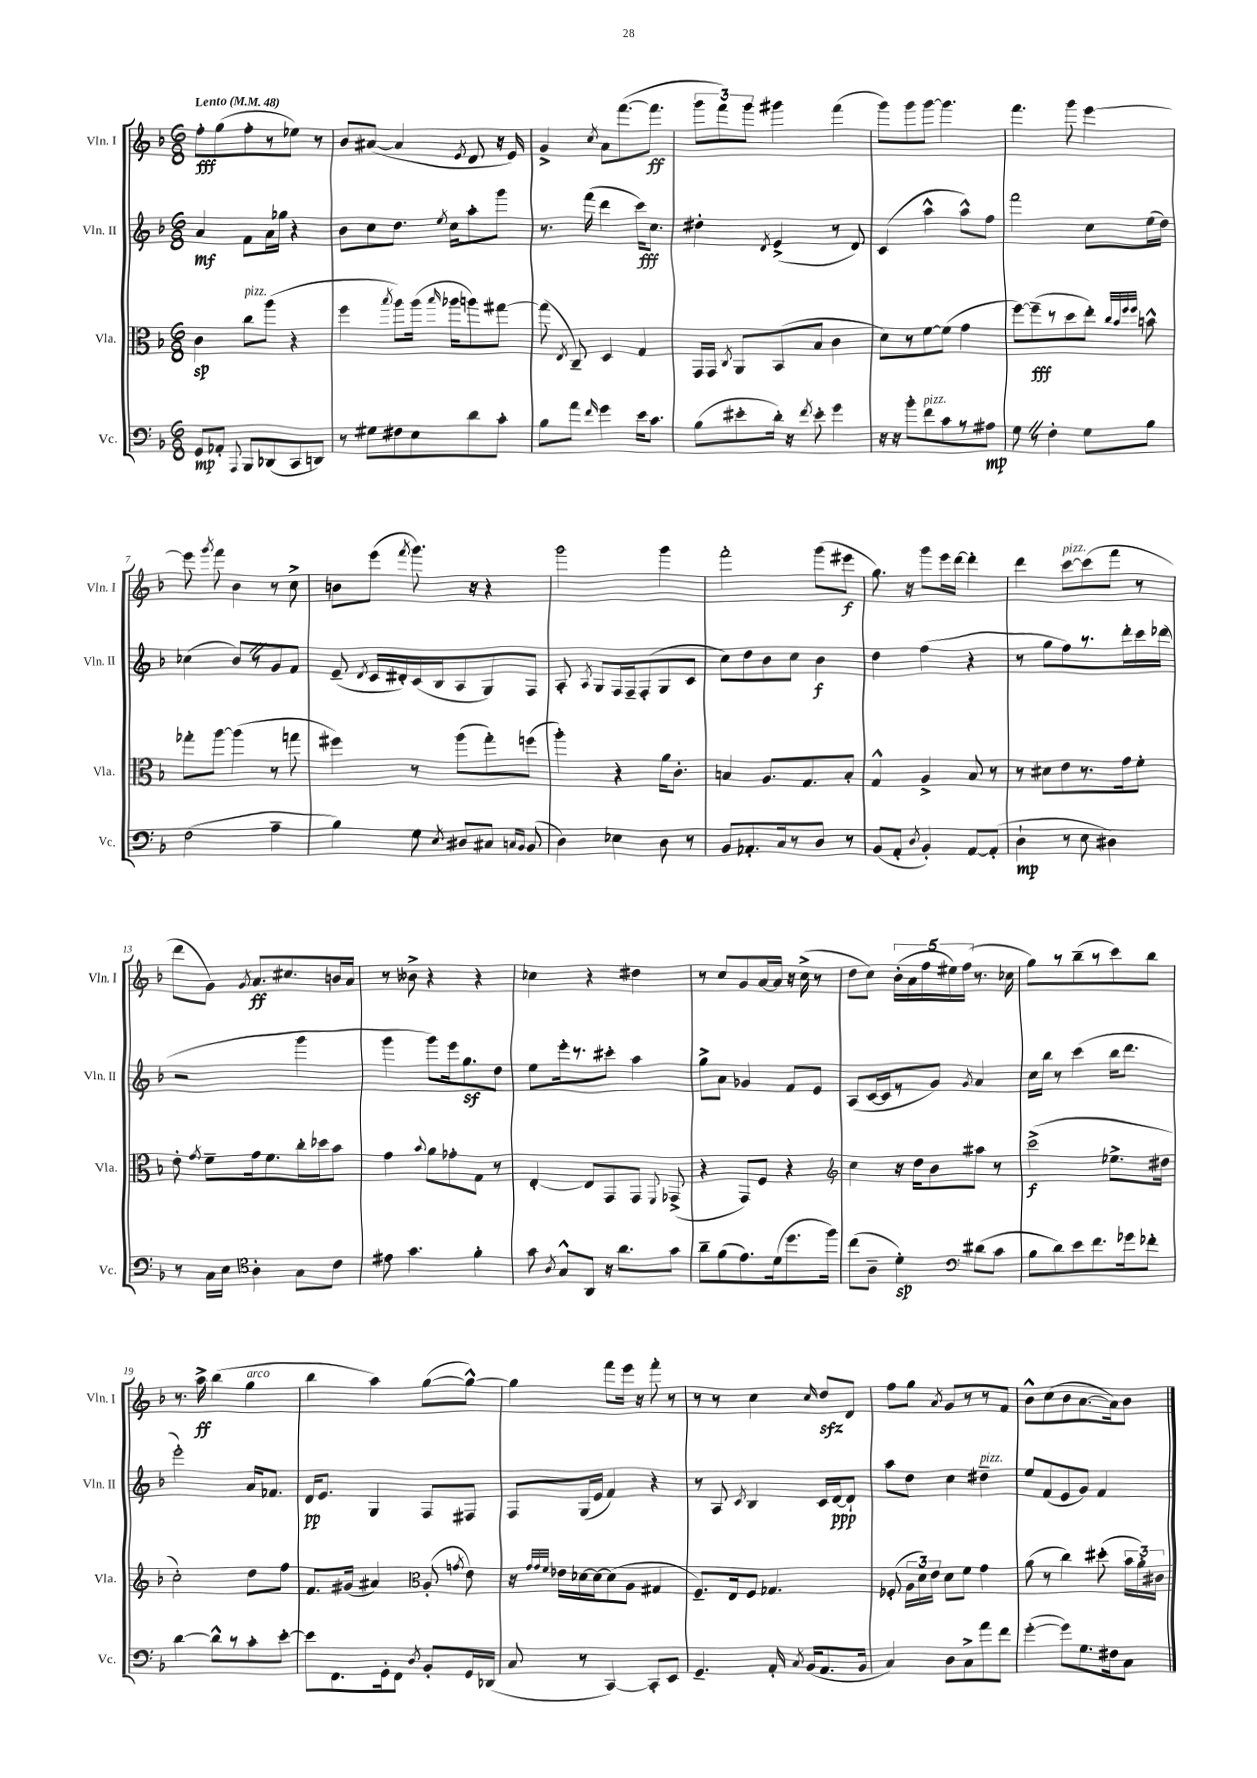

**kern	**kern	**kern	**kern
*staff4	*staff3	*staff2	*staff1
*clefF4	*clefC3	*clefG2	*clefG2
*k[b-]	*k[b-]	*k[b-]	*k[b-]
*M6/8	*M6/8	*M6/8	*M6/8
*MM48	*MM48	*MM48	*MM48
8GG	4c	4a	8ff'
8AA-'	.	.	(8gg
8qqAAA	.	.	.
8BBB-	8cc	8f	8ff'
(8DD-	(8aa	16a	8r
.	.	16gg-	.
8CC	4r	4r	8ee-)
8DD)	.	.	8r
=	=	=	=
8r	4ff	8b-	8b-
8G#	.	8cc	([8a#
.	8qbb-	.	.
8F#	8aa)	8.dd	4a#]
8E	(16aa	.	.
.	16qqbb-	8qee	.
.	16aa-	16cc	.
.	.	.	8qe
8d	8aa)	8aa'	8d
8c'	[8gg#	8ggg	16r
.	.	.	16e)
=	=	=	=
8B-	(8gg#]	8.r	4g^
.	8qE	.	.
8a	8C~)	.	.
.	.	(16fff	.
16qqf	.	.	8qcc
4g	4D	4ddd	8a
.	.	.	([8.fff
16e	4G	16ccc)	.
8.c	.	8.cc	8.fff]
=	=	=	=
(8B-	16GG	4dd#'	12ggg
.	16GG	.	.
.	.	.	12fff)
.	8qC	.	.
8e#'	8AA	.	.
.	.	.	12ggg
.	.	8qd	.
16d')	(8BB-	(4e^	4ggg#
16r	.	.	.
8qf	.	.	.
8e#'	8B-	.	.
4g	4c	8r	(4fff
.	.	8d)	.
=	=	=	=
16r	8d)	(4c	8ggg)
16r	.	.	.
8b-'	8r	.	8ggg
8f	[8f	4aa^^	[8ggg
8c	(8f]	.	4.ggg]
8r	4g	8aa^^)	.
8A#	.	8ff	.
=	=	=	=
8G	[8ff)	2fff	4.fff
8r	(8ff~]	.	.
4F'	8r	.	.
.	8dd	.	8ggg
8G	8ee')	8cc	[4eee
.	32qqcc	.	.
.	32qqb-	.	.
.	32qqff	.	.
.	32qqff	.	.
8B-	8b^^	(16ee	.
.	.	16dd)	.
=	=	=	=
(2F	8gg-'	(4cc-	8eee]
.	.	.	8qggg
.	[8aa	.	8fff
.	(4aa]	8b-)	4b-
.	.	8r	.
4A~	8r	8g	8r
.	8gg	8f	8cc^
=	=	=	=
4B-)	4ff#)	(8e~	8b
.	.	8qd	.
.	.	16c	(8eee
.	.	16d#')	.
.	.	.	8qfff
8G	8r	(16c	8.ggg)
.	.	16B-	.
8qE	.	.	.
8D#	(8aa	8A	.
.	.	.	16r
8C#	8gg')	8G)	4r
16qqC	.	.	.
16qqBB-	.	.	.
(8BB-	(8ff	8F	.
=	=	=	=
4D)	4aa')	8A'	2ggg
.	.	8qA	.
.	.	8G	.
4E-	4r	16F	.
.	.	16F~	.
.	.	(8F'	.
8D	16a	8G	4ggg
.	8.c'	.	.
8r	.	8c	.
=	=	=	=
8BB-	4B	8cc)	2fff'
8.AA-'	.	8dd	.
.	8.A	8b-	.
16C	.	.	.
8r	.	8cc	.
.	8.G	.	.
8D	.	4b-	(8ggg
8r	8B'	.	8eee#
=	=	=	=
(8BB-	4G^^	4dd	8.gg)
8AA'	.	.	.
.	.	.	16r
8qD	.	.	.
4BB-')	4A^	(4ff	8ggg
.	.	.	16eee
.	.	.	[16ddd
[8AA	8B-	4r	4ddd']
(8AA']	8r	.	.
=	=	=	=
4D`	8r	8r	4ddd
.	8d#	8gg	.
8r	8e	8ff)	[8ccc
8E	8.r	8.r	(8ccc]
4D#)	.	.	8fff
.	16g	16ddd'	.
.	8f'	16ccc	8r
.	.	(16ddd-	.
=	=	=	=
8r	8e'	2r	8ddd
.	8qg	.	.
16C	8f~	.	8g)
16E	.	.	.
*clefC4	*	*	*
.	.	.	8qg
4A'	16g	.	8.a
.	8.f	.	.
.	.	.	8.cc#
8G	16cc'	4ggg	.
.	16dd-	.	.
8c	8b-	.	16b
.	.	.	16a
=	=	=	=
8e#	4g	4ggg	8r
4.g	.	.	8b--^
.	8qqb-	.	.
.	8a	8ggg)	4r
.	8g-'	16eee	.
.	.	8.gg	.
4f'	8G	.	4r
.	8r	8dd	.
=	=	=	=
8g	[4E'	8ee	4cc-
8qA	.	.	.
8G^^	.	16eee'	.
.	.	8.r	.
8AA	8E]	.	4r
16r	8GG	8ccc#'	.
8.a	.	.	.
.	8GG	4aa	4dd#
.	8qqFF	.	.
8g	(8GG-^	.	.
=	=	=	=
8a~	4r	8gg^	8r
(8f	.	8a	8cc
8.e)	8GG)	4g-	8g
.	8F	.	[16a
(16d	.	.	16a]
8.dd	4r	8f	16r
.	.	.	(16cc^
.	.	8e	8r
16ff)	.	.	.
=	=	=	=
*	*clefG2	*	*
(8cc	4cc	(8A	8dd
8A~	.	[16c	8cc)
.	.	16c]	.
4d')	16r	8r	(20b-'
.	.	.	20a
.	16dd	.	.
.	.	.	20ff
.	8b-	8g)	.
.	.	.	20ee#)
.	.	.	(20ff
*clefF4	*	*	*
.	.	8qg	.
(8d#	8aa#	4a	8.r
8c	8r	.	.
.	.	.	16cc-
=	=	=	=
8B-	(2ccc^	16cc	8gg)
.	.	16bb-	.
8d)	.	8r	8r
8e	.	(4ccc	(8bb-~
8.f	.	.	8r
.	8.ee-^	16bb-	8ccc)
16g-	.	8.ddd	.
8f-'	.	.	8bb-
.	16dd#	.	.
=	=	=	=
[4d	2cc')	2eee')	8.r
.	.	.	16aa^
8d^^]	.	.	(4bb-
8r	.	.	.
8c'	8dd	16a	4gg
.	.	8.f-	.
[8e'	8ff	.	.
=	=	=	=
8e]	8.f	16d	4bb-
.	.	8.e	.
8.FF	.	.	.
.	(16g#	.	.
.	4a#)	4G	4aa)
16GG'	.	.	.
8FF	.	.	.
*	*clefC3	*	*
8qD	.	.	.
8BB-'	(8A'	8F	([8gg
.	8qg	.	.
16GG	8e)	8F#	8gg^^_)
(16DD-	.	.	.
=	=	=	=
8C	16r	8F	4gg]
.	32qqg	.	.
.	32qqg	.	.
.	32qqf	.	.
.	16e-	.	.
8r	[16d-	(16G	.
.	16d-_	16e	.
[4CC)	(8d-]	4f)	8fff
.	8A	.	16eee
.	.	.	16r
8CC']	4G#	4r	8fff'
8EE	.	.	8r
=	=	=	=
4.GG~	8.F~)	8r	8r
.	.	8A	8r
.	16E	.	.
.	.	8qc	.
.	8F	4B-	4cc
16AA'	4.G-	.	.
8qC	.	.	.
(16BB-	.	.	.
.	.	.	16qqcc
8.AA	.	16c	8dd
.	.	[16d	.
.	.	8d`]	8d
16BB-	.	.	.
=	=	=	=
4C)	(8F-'	8aa	8ff
.	24A	8dd	8gg
.	24d)	.	.
.	24e	.	.
.	.	.	8qa
8D	8d	4cc	8g
8C^	8f	.	8r
8a	4g	4dd#~	8r
8f	.	.	8f
=	=	=	=
([4g'	(8a	8ee	8b-^^
.	8r	(8f	(8cc
8g])	4cc)	8e	8b-
8.G	.	8g)	[8.a
.	(8dd#'	4f	.
16F#	.	.	16a])
8C	24b-	.	8b-
.	24a')	.	.
.	24c#	.	.
==	==	==	==
*-	*-	*-	*-
